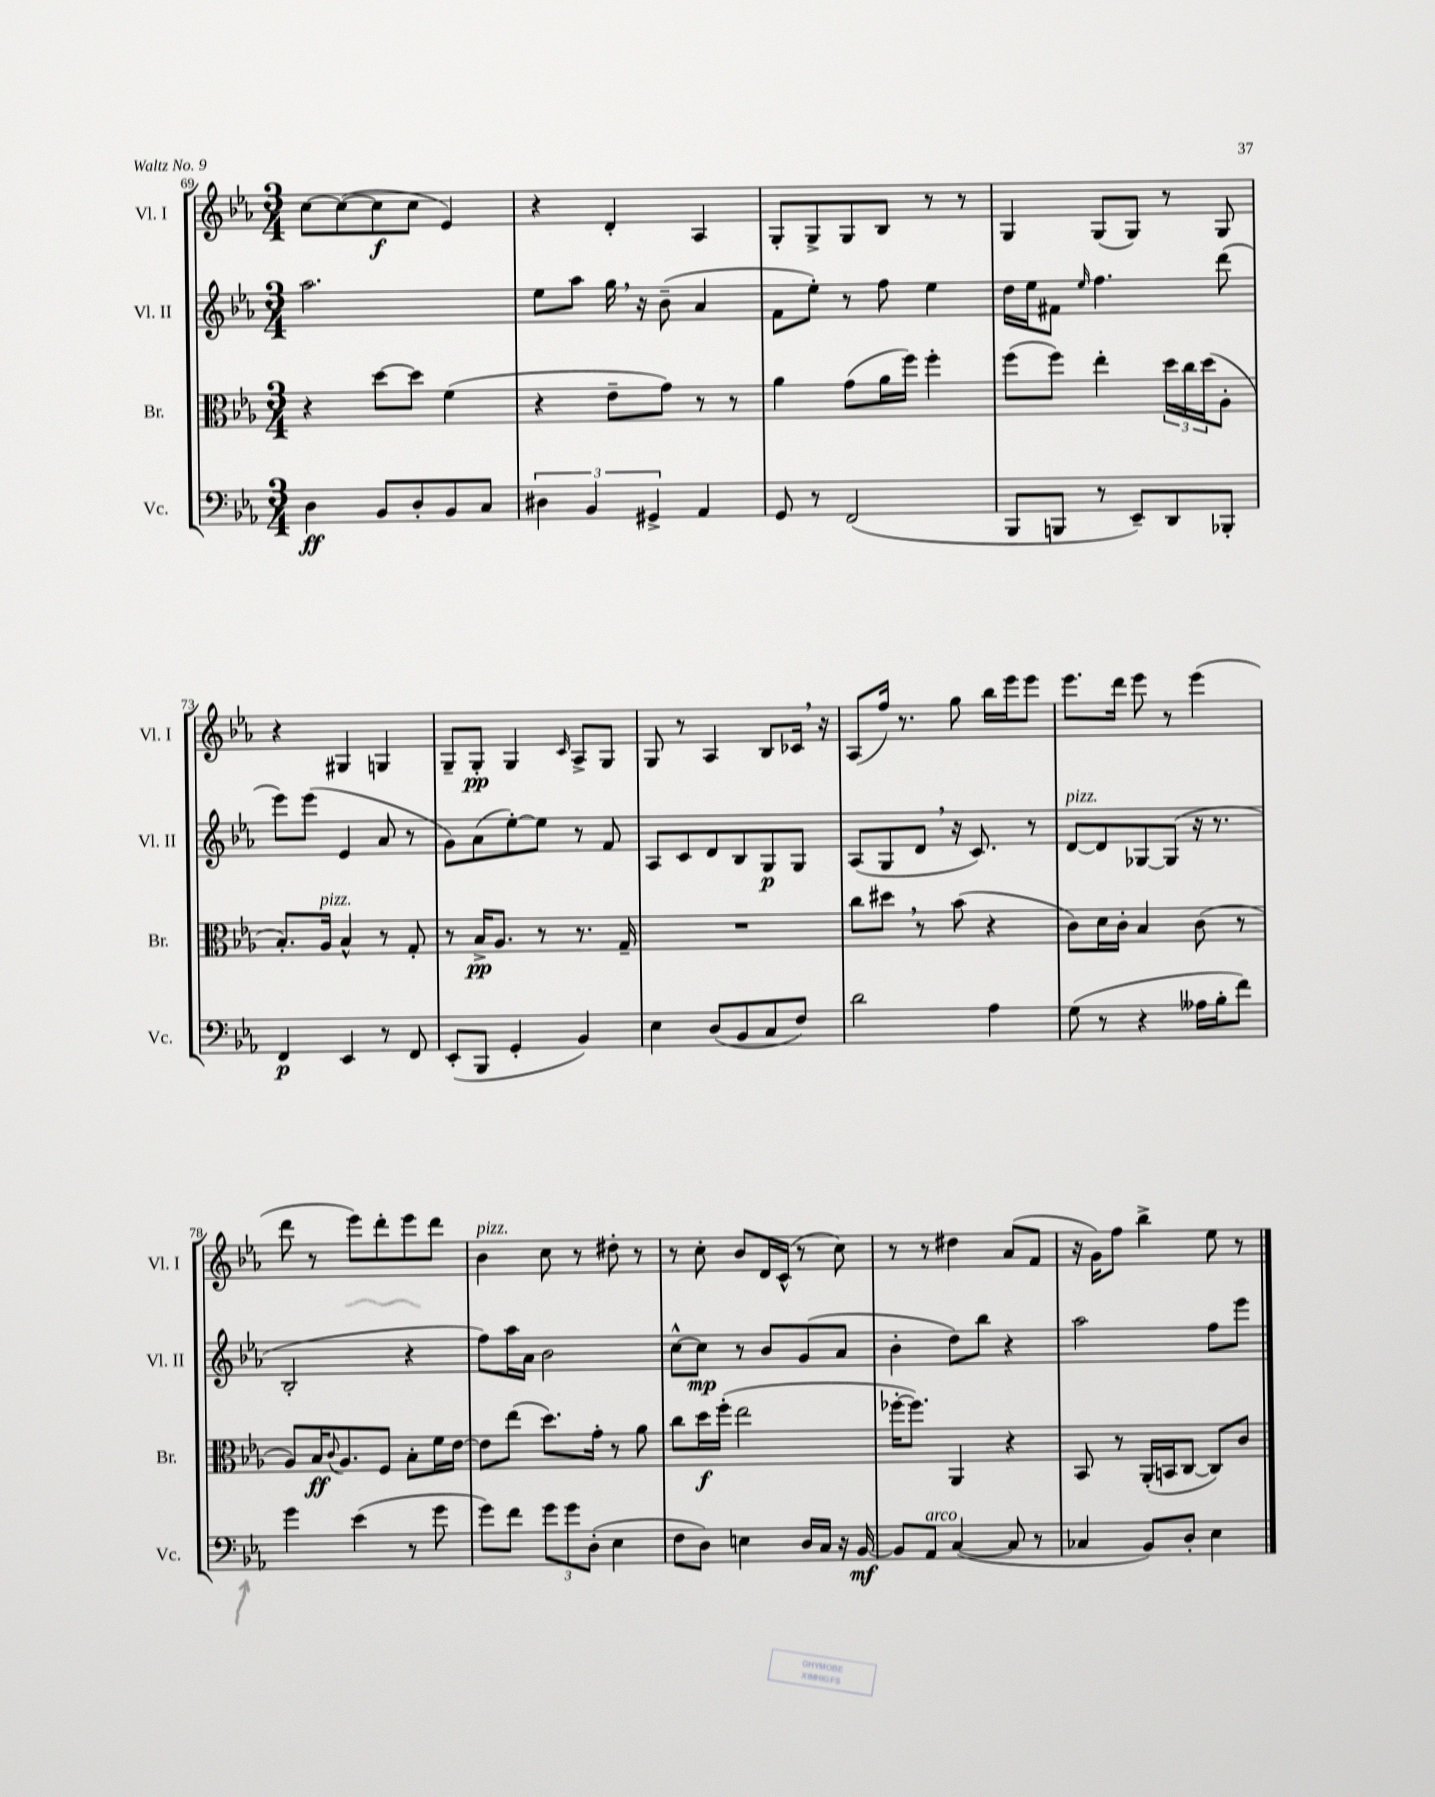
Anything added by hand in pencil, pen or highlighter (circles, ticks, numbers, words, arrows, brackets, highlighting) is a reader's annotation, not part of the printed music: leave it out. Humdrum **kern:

**kern	**kern	**kern	**kern
*staff4	*staff3	*staff2	*staff1
*clefF4	*clefC3	*clefG2	*clefG2
*k[b-e-a-]	*k[b-e-a-]	*k[b-e-a-]	*k[b-e-a-]
*M3/4	*M3/4	*M3/4	*M3/4
4D	4r	2.aa-	[8cc
.	.	.	(8cc_
8BB-	[8dd	.	8cc]
8D'	8dd]	.	8cc
8BB-	(4f	.	4e-)
8C	.	.	.
=	=	=	=
6D#	4r	8ee-	4r
.	.	8aa-	.
6BB-	.	.	.
.	8e-~	16gg	4d'
.	.	16r	.
6GG#^	.	.	.
.	8g)	(8b-~	.
4AA-	8r	4a-	4A-
.	8r	.	.
=	=	=	=
8GG	4a-	8f	8G'
8r	.	8ee-')	8G^
(2FF	(8g	8r	8G
.	16a-	8ff	8B-
.	16ff)	.	.
.	4ff'	4ee-	8r
.	.	.	8r
=	=	=	=
8BBB-	(8ff	16dd	4G
.	.	16ee-	.
8BBB	8ff)	8f#	.
.	.	16qqee-	.
8r	4ee-'	4.ff	(8G
8EE-~)	.	.	8G)
8DD	24dd	.	8r
.	24cc	.	.
.	(24dd	.	.
8BBB-'	8A-'	(8ddd	8G
=	=	=	=
4FF	8.B-')	8eee-)	4r
.	.	(8eee-	.
.	16A-	.	.
4EE-	4B-^^	4e-	4G#
8r	8r	8a-	4G
8FF	8G'	8r	.
=	=	=	=
(8EE-'	8r	8g)	8G~
8BBB-	16B-^	(8a-	8G'
.	8.A-	.	.
4GG'	.	[8ee-')	4G
.	8r	8ee-]	.
.	.	.	16qqc
4BB-)	8.r	8r	8A-^
.	.	8f	8G
.	16G~	.	.
=	=	=	=
4E-	2.r	8A-	8G
.	.	8c	8r
(8D	.	8d	4A-
8BB-	.	8B-	.
8C	.	8G	8B-
8F)	.	8G	16c-
.	.	.	16r
=	=	=	=
2d	8cc	(8A-	(8A-
.	8dd#	8G	16ff)
.	.	.	8.r
.	8r	8d	.
.	(8b-	16r	8gg
.	.	8.c)	.
4A-	4r	.	16bb-
.	.	.	16eee-
.	.	8r	8eee-
=	=	=	=
(8G	8c)	[8d	8.eee-
8r	16d	8d]	.
.	16c'	.	16ddd
4r	4B-	[8G-	8eee-
.	.	(8G-]	8r
16A--	(8c	16r	(4eee-
16B-'	.	8.r	.
8f)	8r	.	.
=	=	=	=
4g	8A-)	2B-'	8ddd
.	16B-	.	8r
.	8qqc	.	.
.	8.A-	.	.
(4e-	.	.	8eee-)
.	8F	.	8ddd'
8r	8B-'	4r	8eee-
8g	16f	.	8ddd
.	[16e-	.	.
=	=	=	=
8g)	8e-]	8ff)	4b-
8f	(8ee-	16aa-	.
.	.	16a-	.
12g	8.dd)	2b-	8cc
12g	.	.	.
.	.	.	8r
(12D'	.	.	.
.	16g'	.	.
4E-	8r	.	8dd#'
.	8a-	.	8r
=	=	=	=
8F	8cc	[8cc^^	8r
8D)	16dd	8cc]	8cc'
.	(16ff'	.	.
4E	2ee-	8r	8b-
.	.	8b-	16d
.	.	.	(16c^^
16D	.	(8g	8r
16C	.	.	.
16r	.	8a-	8cc)
[16BB-	.	.	.
=	=	=	=
8BB-]	[16ff-'	4b-'	8r
.	8.ff-])	.	.
8AA-	.	.	8r
([4C	4AA-	8dd)	4dd#
.	.	8bb-	.
8C]	4r	4r	(8a-
8r	.	.	8f
=	=	=	=
4C-	8BB-	2aa-	16r
.	.	.	16g)
.	8r	.	8ff
8BB-)	(16AA-'	.	4bb-^
.	16BB	.	.
8D'	[8C	.	.
4E-	8C])	8ff	8ee-
.	8c	8eee-	8r
==	==	==	==
*-	*-	*-	*-
